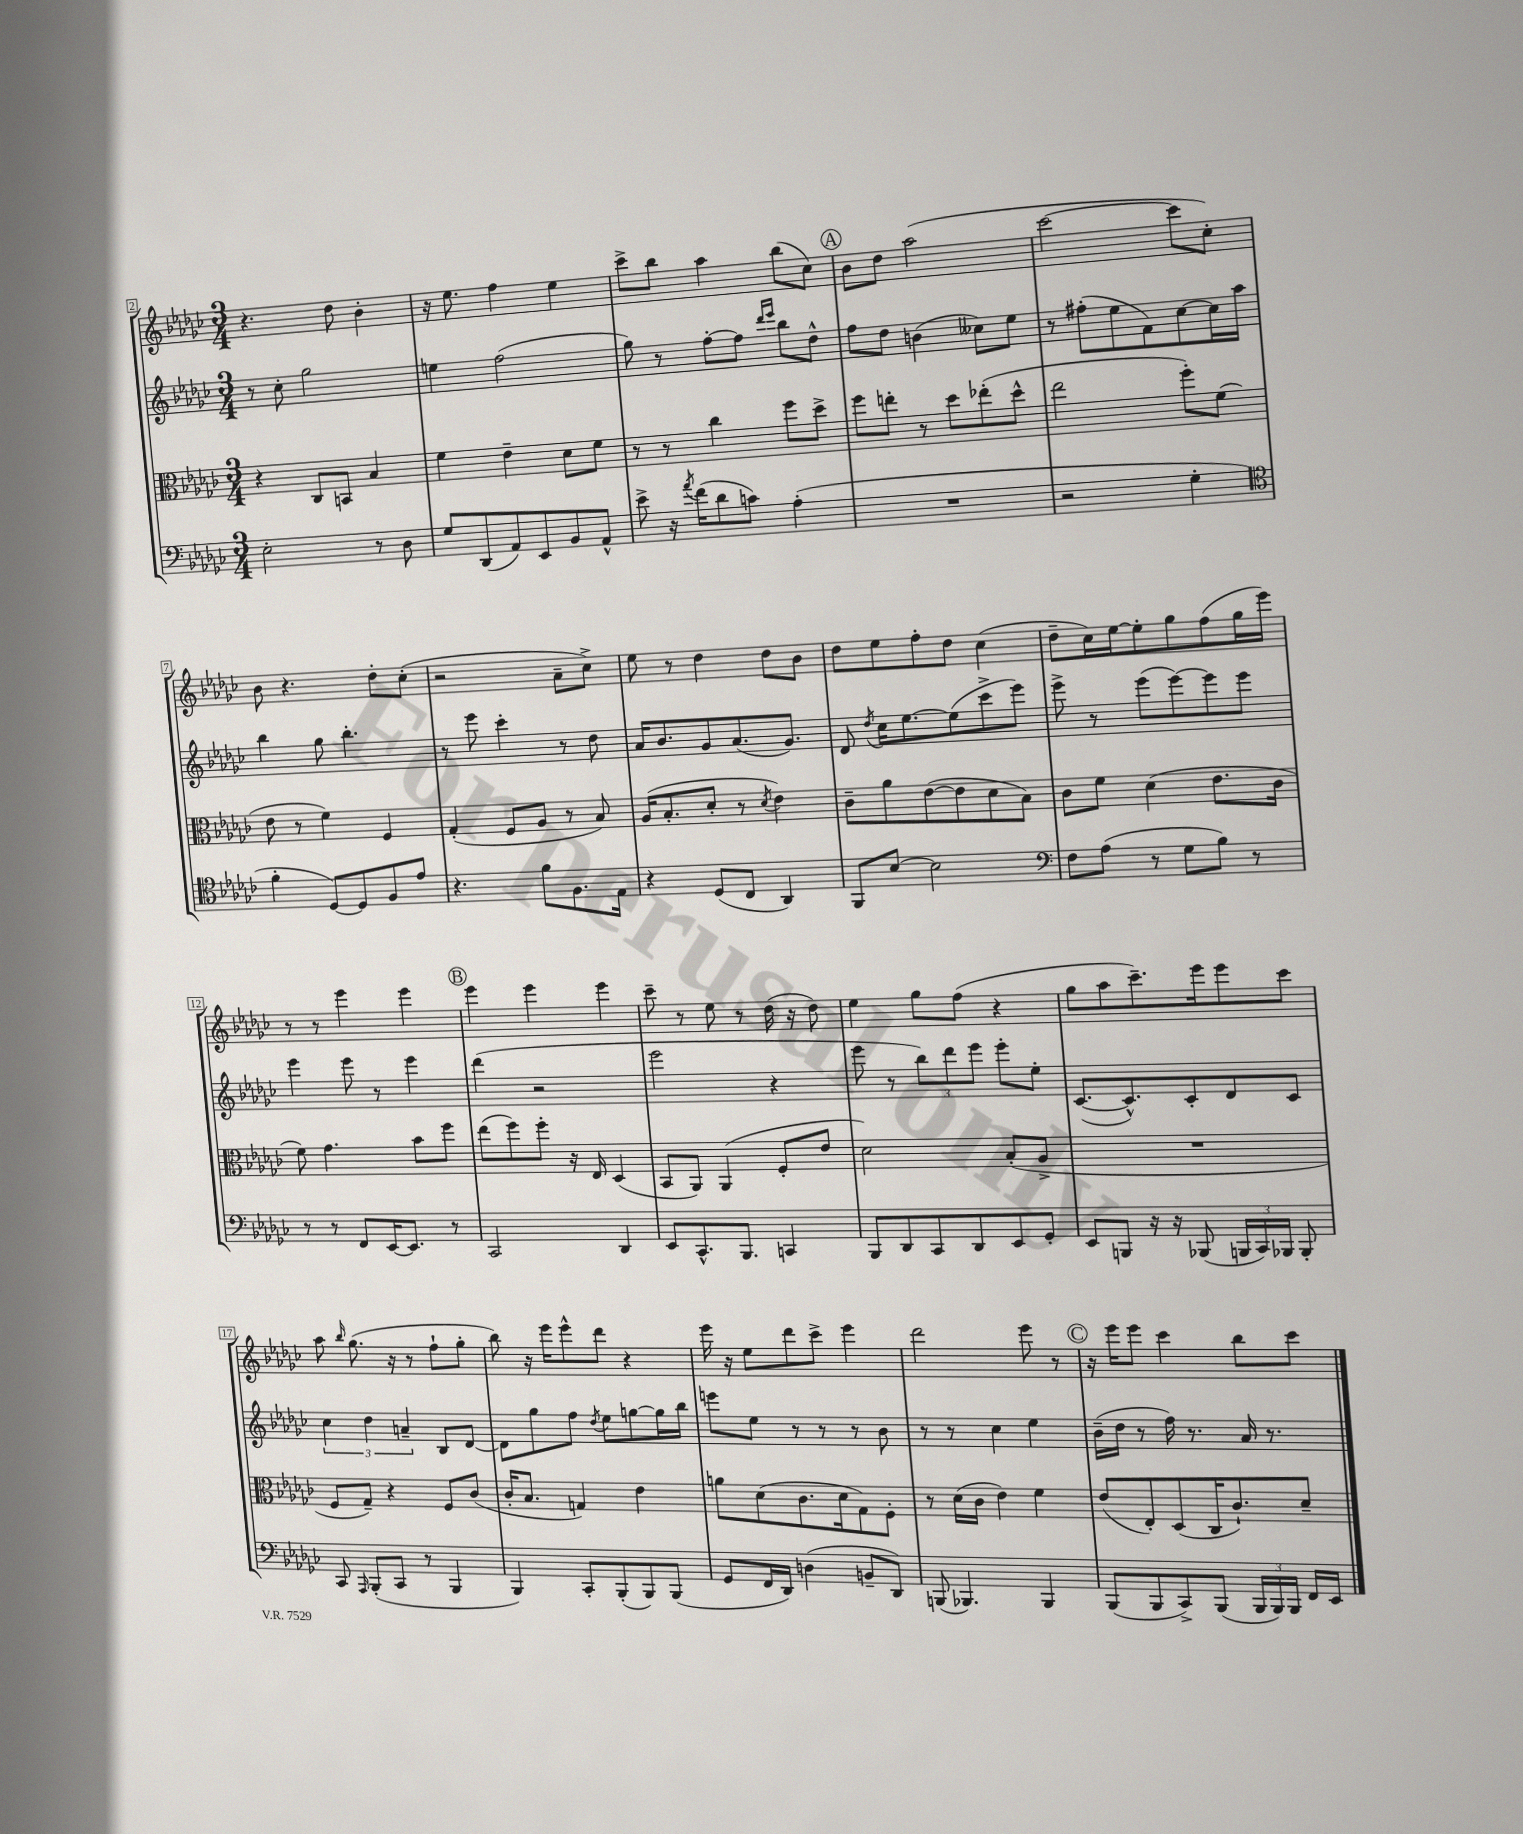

**kern	**kern	**kern	**kern
*part4	*part3	*part2	*part1
*staff4	*staff3	*staff2	*staff1
*clefF4	*clefC3	*clefG2	*clefG2
*k[b-e-a-d-g-c-]	*k[b-e-a-d-g-c-]	*k[b-e-a-d-g-c-]	*k[b-e-a-d-g-c-]
*M3/4	*M3/4	*M3/4	*M3/4
=2	=2	=2	=2
2E-'\	4r	8r	4.r
.	.	8cc-'\	.
.	8C-/L	2gg-\	.
.	8BBn/J	.	8dd-\
8r	4B-/	.	4b-'\
8D-\	.	.	.
=3	=3	=3	=3
8G-/L	4f\	4een\	16r
.	.	.	8.ee-\
(8DD-/	.	.	.
8AA-/)	4e-~\	(2ff\	4ff\
8EE-/	.	.	.
8BB-/	8d-\L	.	4ee-\
8AA-^^/J	8f\J	.	.
=4	=4	=4	=4
8e-^\	8r	8gg-\)	8ccc-^\L
16r	8r	8r	8bb-\J
8qa-/	.	.	.
(16f\KL	.	.	.
8d-\	4cc-\	[8ff'\L	4aa-\
8cn\J)	.	8ff\J]	.
.	.	16qqddd-/LL	.
.	.	16qqeee-/JJ	.
(4A-'\	8ff\L	8bb-\L	(8bb-\L
.	8dd-^\J	8dd-^^\J	8cc-\J)
!!LO:REH:place=s1:t=A
=5	=5	=5	=5
2.r	8ff\L	8ff\L	8b-\L
.	8een'\J	8dd-\J	8dd-\J
.	8r	(4bn\	(2aa-\
.	8dd-\L	.	.
.	(8ee-X'\	8cc--X\L)	.
.	8dd-^^\J	8ee-\J	.
=6	=6	=6	=6
2r	2ee-\	8r	[2ccc-\
.	.	(8ff#X'\L	.
.	.	8ee-\	.
.	.	8f\)	.
4G-'\	8ff'\L)	[8cc-\	8ccc-\L]
.	(8f\J	16cc-\L]	8cc-'\J)
.	.	16aa-\JJ	.
!!LO:LB:g=z
=7	=7	=7	=7
*clefC4	*	*	*
4f'\	8e-\	4bb-\	8b-\
.	8r	.	4.r
[8D-/L)	4f\)	8gg-\	.
8D-/]	.	4.bb-'\	.
8F/	4F/	.	8dd-'\L
8e-/J	.	.	(8cc-'\J
=8	=8	=8	=8
4.r	(4G-'/	8r	2r
.	.	8eee-\	.
.	8F/L	4ccc-'\	.
8f\L	8A-/J	.	.
8.F\	8r	8r	8a-~\L
.	8B-/)	8dd-\	8cc-^\J)
16E-\Jk	.	.	.
=9	=9	=9	=9
4r	(16A-/KL	16a-/KL	8ee-\
.	8.B-'/	8.b-/	.
.	.	.	8r
(8D-/L	8d-'/J	8g-/	4dd-\
8C-/J	8r	(8.a-/	.
.	8qd-/	.	.
4AA-/)	4e-\)	.	8dd-\L
.	.	8.g-/J)	.
.	.	.	8b-\J
=10	=10	=10	=10
8FF/L	8c-~\L	8d-/	8dd-\L
.	.	8qdd-/	.
[8B-/J	8a-\	16cc-\KL	8ee-\
.	.	[8.ee-\	.
2B-\]	([8e-\	.	8ff'\
.	8e-\]	(8ee-\]	8dd-\J
.	8d-\	8ccc-^\	(4cc-\
.	8B-\J)	8eee-\J)	.
=11	=11	=11	=11
*clefF4	*	*	*
8F\L	8c-\L	8eee-^\	8dd-~\L
(8A-\J	8f\J	8r	16cc-\L)
.	.	.	[16ee-\J
8r	(4d-\	(8eee-\L	8ee-'\]
8G-\L	.	[8eee-\)	8gg-\
8B-\J)	8.e-\L	8eee-\]	(8ff\
8r	.	8eee-\J	16gg-\L
.	16c-\Jk	.	16eee-\JJ)
!!LO:LB:g=z
=12	=12	=12	=12
8r	8f\)	4eee-\	8r
8r	4.g-\	.	8r
8FF/L	.	8eee-\	4eee-\
[16EE-/K	.	8r	.
8.EE-/J]	.	.	.
.	8b-\L	4eee-\	4eee-\
8r	8ff\J	.	.
!!LO:REH:place=s1:t=B
=13	=13	=13	=13
2CC-/	(8ee-\L	(4ddd-\	4eee-\
.	8ff\)	.	.
.	8ff'\J	2r	4eee-\
.	16r	.	.
.	16E-/	.	.
4DD-/	(4D-/	.	4eee-\
=14	=14	=14	=14
8EE-/L	8BB-/L	2eee-\	8ccc-~\
8.CC-^^/	8AA-/J)	.	8r
.	(4AA-/	.	8ee-\
8.BBB-/J	.	.	.
.	.	.	8r
4CCn/	8F'/L	4r	(16dd-\
.	.	.	16r
.	8e-/J	.	8dd-\)
=15	=15	=15	=15
8BBB-/L	2d-\)	8eee-\	4ee-\
8DD-/	.	8r	.
8CC-/	.	12bb-\L)	8gg-\L
.	.	12ddd-\	.
8DD-/	.	.	(8ff\J
.	.	12eee-\J	.
8EE-/	(8B-'/L	8eee-'\L	4r
8GG-'/J	8A-^/J	8ee-'\J	.
=16	=16	=16	=16
8EE-/L	2.r	([8.c-/L	8gg-\L
8BBBn/J	.	.	8aa-\
.	.	8.c-^^/])	.
16r	.	.	8.ccc-~\)
16r	.	.	.
(8BBB-X/	.	8c-'/	.
.	.	.	16eee-\k
24BBBn/LL	.	8d-/	8eee-\
24CC-/)	.	.	.
24BBB-X/JJ	.	.	.
8BBB-'/	.	8c-/J	8ccc-\J
!!LO:LB:g=z
=17	=17	=17	=17
8CC-/	8F/L	6cc-\	8aa-\
16qqAAA-/	.	.	16qqbb-/
(8BBB-'/L	8G-~/J)	.	(8.gg-\
.	.	6dd-\	.
8CC-/J	4r	.	.
.	.	.	16r
.	.	6an~/	.
8r	.	.	8r
4BBB-/	8F/L	8B-/L	8ff`\L
.	(8c-/J	[8d-/J	8gg-'\J
=18	=18	=18	=18
4BBB-/)	16c-'/KL	8d-\L]	8bb-\)
.	8.B-/J	.	.
.	.	8gg-\	16r
.	.	.	16eee-\KL
8CC-'/L	4Gn/)	8ff\J	8eee-^^\
.	.	8qdd-/	.
(8BBB-'/	.	8ee-\L	8ddd-\J
8BBB-/)	4e-\	[8ggn\	4r
(8BBB-/J	.	16gg\L]	.
.	.	16bb-\JJ	.
=19	=19	=19	=19
8GG-/L	8an\L	8eeen\L	16eee-\
.	.	.	16r
16FF/L	(8d-\	8ee-\J	8ee-\L
16DD-/JJ)	.	.	.
(4Dn\	8.c-\	8r	8ddd-\
.	.	8r	8ccc-^\J
.	16d-\k	.	.
8BBn~/L	8G-\)	8r	4eee-\
8DD-/J)	8F'\J	8b-\	.
=20	=20	=20	=20
(8BBBn/	8r	8r	2ddd-\
4.BBB-X/)	(16d-\LL	8r	.
.	16c-\JJ	.	.
.	4e-\)	4cc-\	.
4BBB-/	4f\	4ee-\	8eee-\
.	.	.	8r
!!LO:REH:place=s1:t=C
=21	=21	=21	=21
(8BBB-/L	(8e-/L	(16b-~\LL	16r
.	.	16dd-\JJ	16eee-\KL
8BBB-/	8E-'/)	8r	8eee-\J
8CC-^/)	(8D-/	16ff\)	4ccc-\
.	.	8.r	.
(8BBB-/J	16C-/K	.	.
.	8.c-`/)	.	.
24BBB-/LL	.	16a-/	8bb-\L
24BBB-/)	.	.	.
.	.	8.r	.
24BBB-/JJ	.	.	.
16FF/LL	8d-~/J	.	8ccc-\J
16EE-/JJ	.	.	.
==	==	==	==
*-	*-	*-	*-
